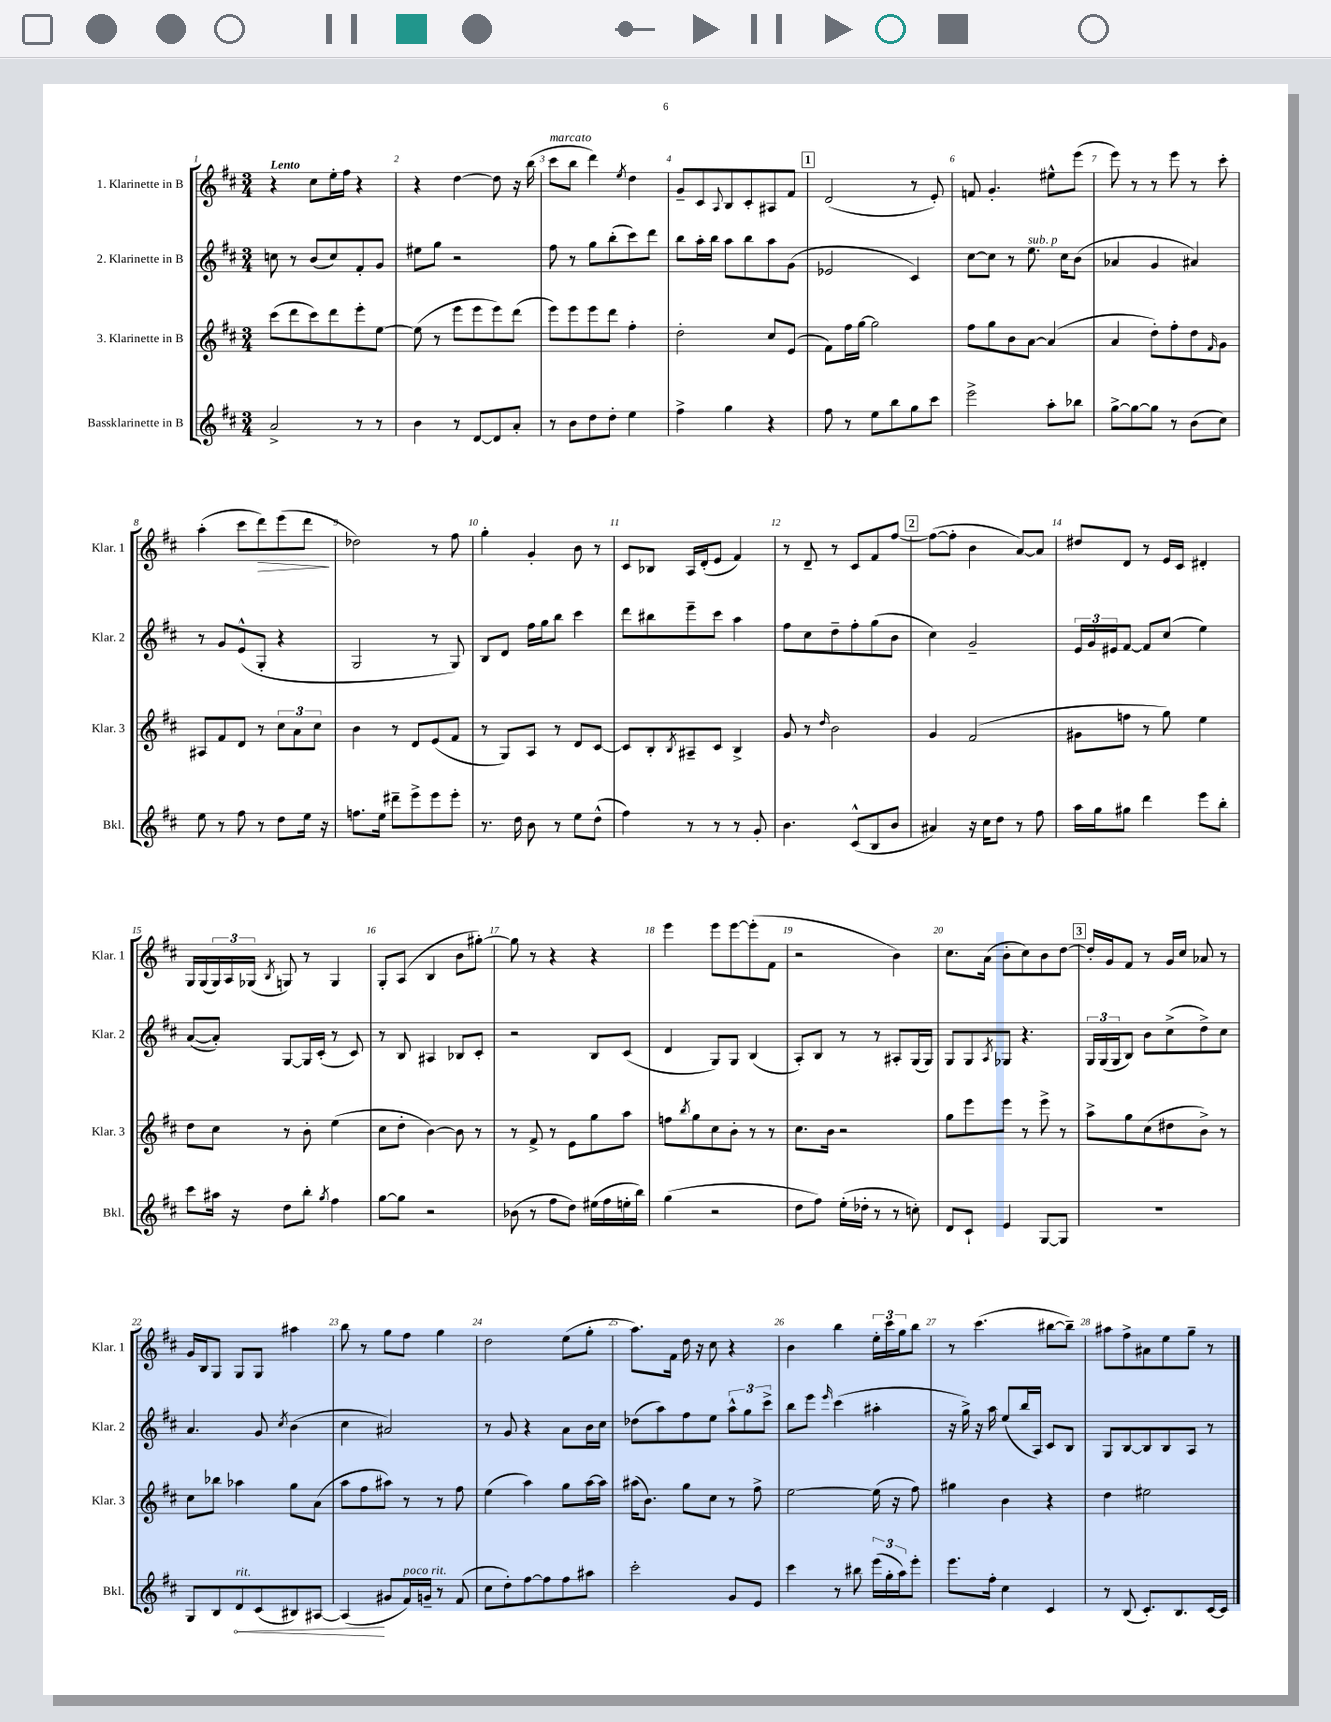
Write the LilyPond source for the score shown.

<<
\new StaffGroup <<
\new Staff = "s0" \with { instrumentName = "1. Klarinette in B" shortInstrumentName = "Klar. 1" } {
    \clef treble \key d \major \numericTimeSignature \time 3/4 \tempo "Lento"
    r4 cis''8 e''16-. fis''16 r4 |
    r4 d''4~ d''8 r16 b''16( |
    cis'''8^\markup { \italic "marcato" } b''8 d'''4) \acciaccatura { e''8 } d''4 |
    g'8-- cis'8 \appoggiatura { a8 } b8 cis'8-. ais8 fis'8 |
    \mark \markup { \box "1" } d'2( r8 e'8-.) |
    f'8 g'4.-. eis''8-^ e'''8( |
    e'''8) r8 r8 e'''8 r8 cis'''8-. |
    a''4-.( cis'''8 d'''8\>) e'''8( d'''8\! |
    des''2) r8 fis''8 |
    g''4-. g'4-. b'8 r8 |
    cis'8 bes8 a16 d'16-.( e'8 fis'4) |
    r8 d'8-- r8 cis'8 fis'8 fis''8~ |
    \mark \markup { \box "2" } fis''8~( fis''8-. b'4 a'8~) a'8 |
    dis''8 d'8 r8 e'16 cis'16 dis'4-. |
    g16 g16( \tuplet 3/2 { g16) a16 ges16( } \acciaccatura { b8 } g8) r8 g4 |
    g8-. a8( b4 b'8 gis''8~-.) |
    gis''8 r8 r4 r4 |
    e'''4 e'''8 e'''8~ e'''8-.( fis'8 |
    r2 b'4) |
    cis''8. a'16( b'8-. cis''8) b'8 d''8~ |
    \mark \markup { \box "3" } d''16-. g'16 fis'8 r8 g'16 cis''16 aes'8 r8 |
    g'16 b16 g8 g8 g8 ais''4 |
    b''8 r8 g''8 fis''8 g''4 |
    d''2 e''8( g''8-. |
    a''8.) fis'16 d''16 r16 cis''8 r4 |
    b'4 b''4 \tuplet 3/2 { e''16-. cis'''16 g''16 } b''8 |
    r8 cis'''4.( bis''8~ bis''8--) |
    ais''8 fis''8-> ais'8 e''8 g''8-- r8 \bar "|." |
}
\new Staff = "s1" \with { instrumentName = "2. Klarinette in B" shortInstrumentName = "Klar. 2" } {
    \clef treble \key d \major \numericTimeSignature \time 3/4
    c''8 r8 b'8( c''8) fis'8-. g'8 |
    eis''8 g''8 r2 |
    fis''8 r8 g''8 b''8-.( cis'''8) d'''8 |
    b''8 a''16-. b''16 a''8 b''8 a''8 g'8( |
    \mark \markup { \box "1" } ees'2 cis'4) |
    cis''8~ cis''8 r8 e''8.^\markup { \italic "sub. p" } cis''16 b'8( |
    aes'4 g'4 ais'4) |
    r8 g'8 e'8-^( g8-. r4 |
    g2 r8 g8) |
    b8 d'8 fis''16 g''16 b''8 cis'''4 |
    d'''8 bis''8 e'''8-- cis'''8 a''4 |
    fis''8 cis''8 d''8-- fis''8-. g''8( b'8 |
    \mark \markup { \box "2" } cis''4) g'2-- |
    \tuplet 3/2 { e'16 g'16 eis'16 } fis'8~ fis'8 cis''8( e''4) |
    a'8~( a'8-.) g8~ g16 cis'16-.( r8 cis'8) |
    r8 b8 ais4 bes8 cis'8-. |
    r2 b8 cis'8( |
    d'4 g8) g8 b4( |
    a8-.) b8 r8 r8 ais8-. g16( g16) |
    g8 g8 \acciaccatura { a8 } ges8 r4. |
    \mark \markup { \box "3" } \tuplet 3/2 { g16 g16( g16 } b8) b'8 cis''8->( d''8->) cis''8 |
    a'4. g'8 \acciaccatura { cis''8 } b'4( |
    cis''4 ais'2) |
    r8 g'8 r4 a'8 b'16 cis''16 |
    des''8( a''8) fis''8 e''8 \tuplet 3/2 { a''8-^ g''8 cis'''8-> } |
    b''8 e'''8 \grace { e'''16 } cis'''4( ais''4-. |
    r16 g''16->) r16 a''16 e''8( b''16 a16) cis'8 b8 |
    g8 b8~ b8 b8 a8 r8 \bar "|." |
}
\new Staff = "s2" \with { instrumentName = "3. Klarinette in B" shortInstrumentName = "Klar. 3" } {
    \clef treble \key d \major \numericTimeSignature \time 3/4
    cis'''8( d'''8 cis'''8) d'''8 e'''8-. e''8~ |
    e''8( r8 e'''8 e'''8 e'''8) d'''8( |
    e'''8) e'''8 e'''8 d'''8 fis''4-. |
    d''2-. cis''8 e'8( |
    \mark \markup { \box "1" } fis'8) fis''16 g''16~ g''2 |
    fis''8 g''8 b'8 a'8~ a'4( |
    a'4 d''8-.) fis''8-. d''8 \grace { fis'16 } g'8 |
    ais8 fis'8 d'8 r8 \tuplet 3/2 { cis''8 a'8 cis''8 } |
    b'4 r8 d'8 e'8( fis'8 |
    r8 g8) a8 r8 d'8 cis'8~ |
    cis'8 b8-. \acciaccatura { b8 } ais8-- cis'8 b4-> |
    g'8 r8 \grace { d''16 } b'2 |
    \mark \markup { \box "2" } g'4 fis'2( |
    gis'8 f''8 r8 g''8) e''4 |
    d''8 cis''8 r8 b'8-. e''4( |
    cis''8 d''8-. b'4~) b'8 r8 |
    r8 fis'8-> r8 e'8 g''8 a''8 |
    f''8 \acciaccatura { b''8 } g''8 cis''8 b'8-. r8 r8 |
    cis''8. b'16 r2 |
    g''8 e'''8 e'''8 r8 e'''8-> r8 |
    \mark \markup { \box "3" } a''8-> g''8 cis''8( dis''8 b'8->) r8 |
    cis''8 bes''8 aes''4 g''8 a'8( |
    a''8 fis''8 ais''8) r8 r8 fis''8 |
    e''4( a''4) g''8 a''16~ a''16 |
    ais''16( b'8.) g''8 cis''8 r8 fis''8-> |
    e''2~ e''16( r16 fis''8) |
    gis''4 b'4 r4 |
    d''4 eis''2 \bar "|." |
}
\new Staff = "s3" \with { instrumentName = "Bassklarinette in B" shortInstrumentName = "Bkl." } {
    \clef treble \key d \major \numericTimeSignature \time 3/4
    a'2-> r8 r8 |
    b'4 r8 d'8~ d'8 a'8-. |
    r8 b'8 d''8 d''8-. e''4 |
    fis''4-> g''4 r4 |
    \mark \markup { \box "1" } fis''8 r8 e''8 b''8 g''8 cis'''8 |
    e'''2-> a''8-. bes''8 |
    g''8~-> g''8~ g''8 r8 b'8( cis''8) |
    e''8 r8 fis''8 r8 d''8 e''16 r16 |
    f''8. e''16 dis'''8-- e'''8-> e'''8 e'''8-. |
    r8. d''16 b'8 r8 e''8 d''8-^( |
    fis''4) r8 r8 r8 g'8-. |
    b'4. cis'8-^( b8 b'8 |
    \mark \markup { \box "2" } ais'4) r16 cis''16 d''8 r8 fis''8 |
    a''16 g''16 gis''8 d'''4 e'''8 b''8-. |
    cis'''8 ais''16 r16 d''8 b''8-. \acciaccatura { g''8 } fis''4 |
    g''8~ g''8 r2 |
    bes'8( r8 fis''8 d''8) eis''16( fis''16 e''16-. b''16) |
    g''4( r2 |
    d''8 fis''8) e''16-.( des''16-. r8 r8 c''8-.) |
    d'8 cis'8-! e'4 g8~ g8 |
    \mark \markup { \box "3" } R2. |
    g8 b8 \once \override Hairpin.circled-tip = ##t d'8\<^\markup { \italic "rit." } cis'8( bis8) ais8~ |
    ais4\!( gis'8 fis'16^\markup { \italic "poco rit." }) g'16-- r8 fis'8( |
    cis''8 d''8-.) fis''8~ fis''8 fis''8 ais''8 |
    cis'''2-. g'8 e'8 |
    cis'''4 r8 bis''8 \tuplet 3/2 { e'''16( g''16-. a''16) } e'''8-. |
    e'''8. fis''16-. cis''4 cis'4 |
    r8 b8( cis'8.-.) b8. cis'16~ cis'16 \bar "|." |
}
>>
>>
\layout { \context { \Score \override BarNumber.break-visibility = ##(#f #t #t) barNumberVisibility = #all-bar-numbers-visible } }
